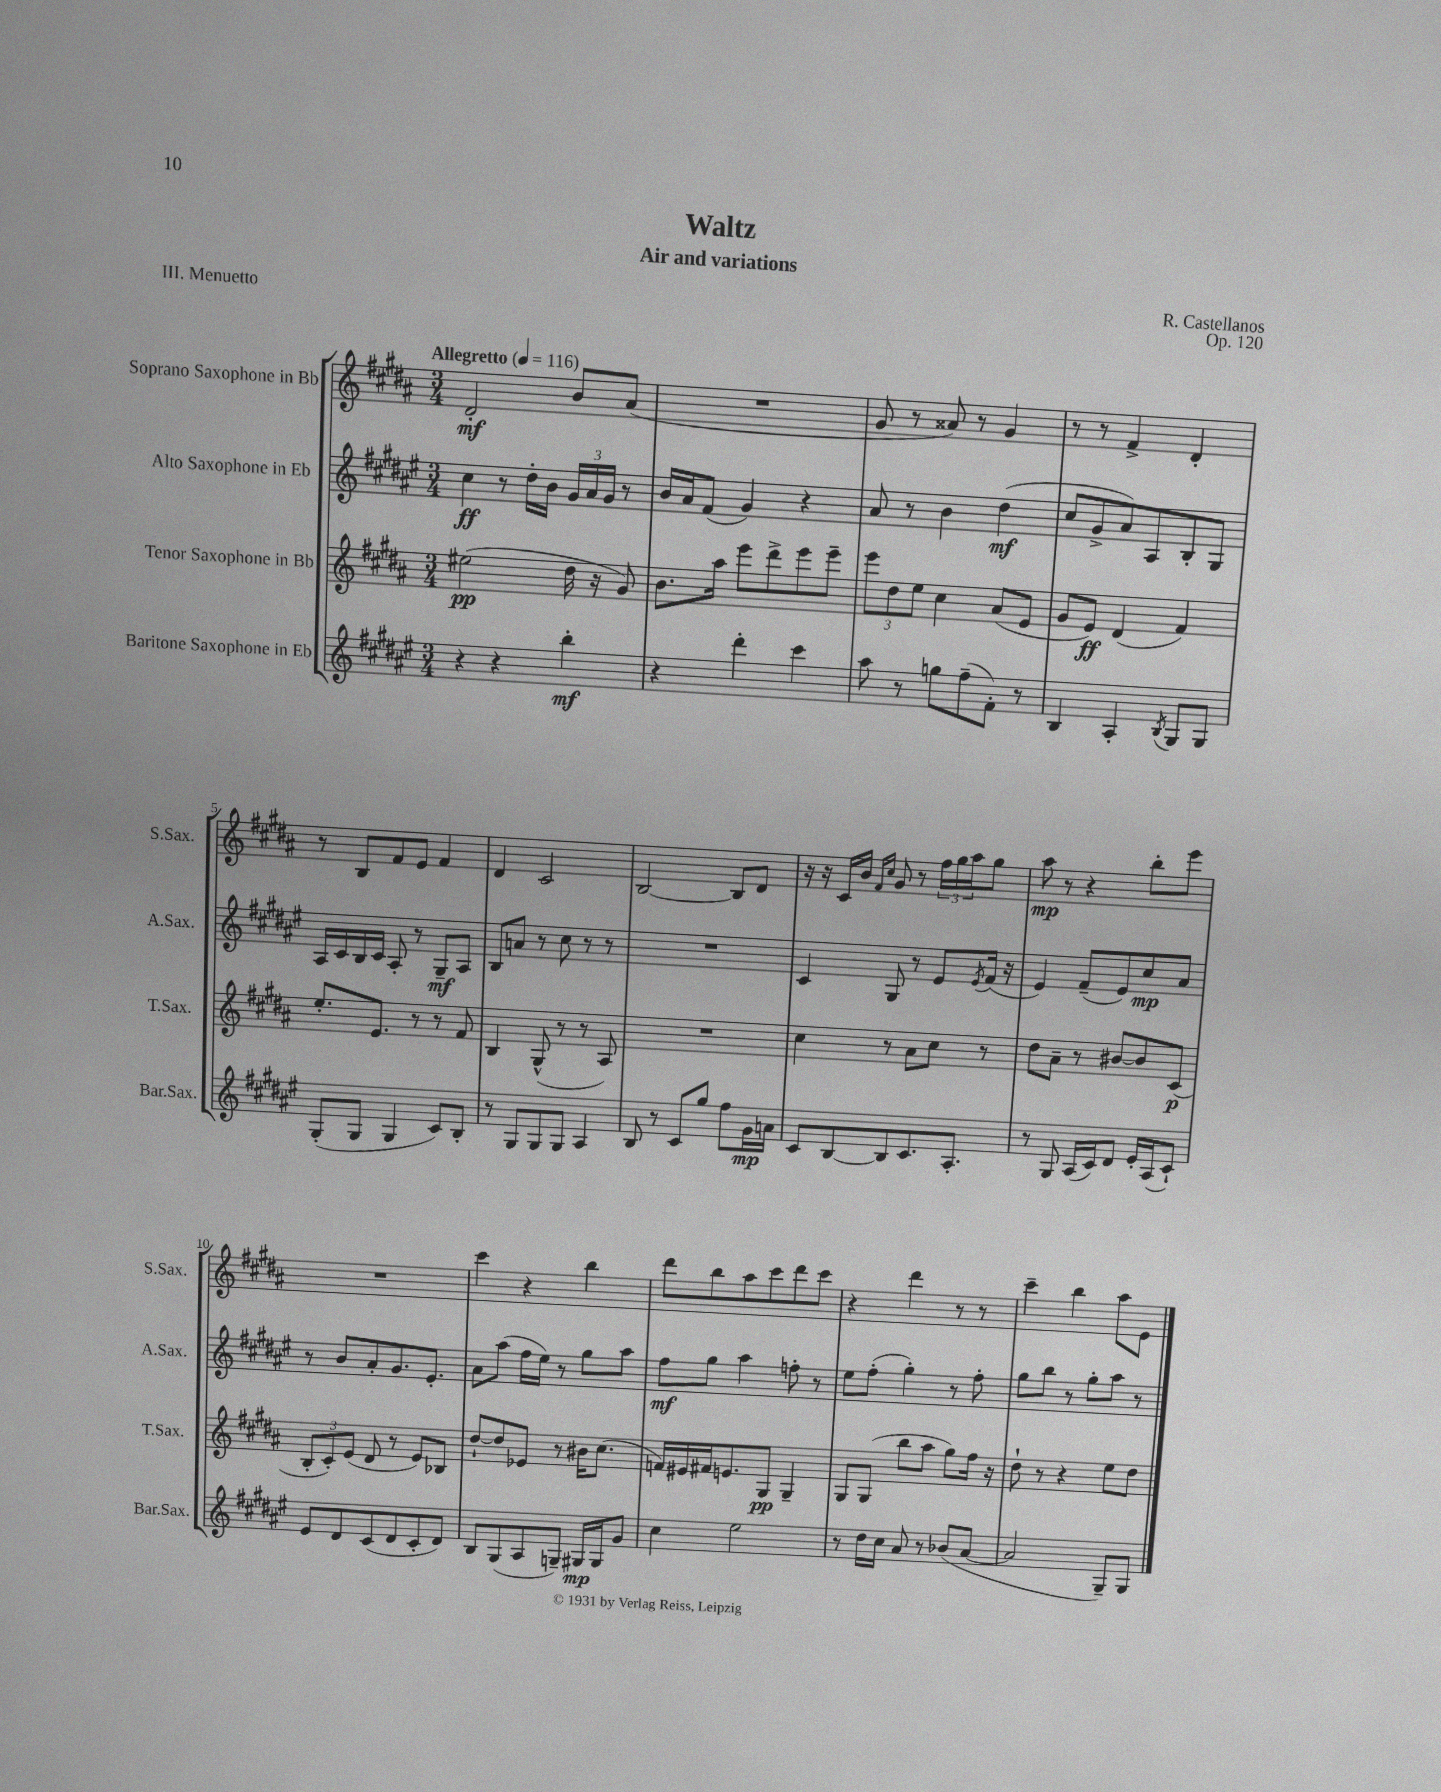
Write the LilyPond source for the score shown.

\header { title = "Waltz" composer = "R. Castellanos" subtitle = "Air and variations" opus = "Op. 120" piece = "III. Menuetto" }
<<
\new StaffGroup <<
\new Staff = "s0" \with { instrumentName = "Soprano Saxophone in Bb" shortInstrumentName = "S.Sax." } {
    \clef treble \key b \major \numericTimeSignature \time 3/4 \tempo "Allegretto" 4 = 116
    dis'2-.\mf b'8 ais'8( |
    R2. |
    gis'8 r8 aisis'8) r8 gis'4 |
    r8 r8 fis'4-> dis'4-. |
    r8 b8 fis'8 e'8 fis'4 |
    dis'4 cis'2 |
    b2~ b8 dis'8 |
    r16 r16 cis'16 b'16 \grace { fis'16 cis''16 } gis'8 r8 \tuplet 3/2 { fis''16 gis''16 ais''16 } gis''8 |
    ais''8\mp r8 r4 b''8-. e'''8 |
    R2. |
    cis'''4 r4 b''4 |
    dis'''8 b''8 ais''8 cis'''8 dis'''8 cis'''8 |
    r4 dis'''4 r8 r8 |
    cis'''4-- b''4 ais''8 e'8 \bar "|." |
}
\new Staff = "s1" \with { instrumentName = "Alto Saxophone in Eb" shortInstrumentName = "A.Sax." } {
    \clef treble \key fis \major \numericTimeSignature \time 3/4
    cis''4\ff r8 dis''16-. b'16 \tuplet 3/2 { gis'16 ais'16 gis'16 } r8 |
    b'16 ais'16 fis'8( gis'4) r4 |
    ais'8 r8 b'4 dis''4\mf( |
    cis''8 gis'8-> ais'8) ais8 b8-. gis8 |
    ais16 cis'16 b16 cis'16 ais8-. r8 gis8--\mf ais8 |
    b8 a'8 r8 cis''8 r8 r8 |
    R2. |
    cis'4 gis8 r8 eis'8 \acciaccatura { eis'8 } fis'16( r16 |
    eis'4) fis'8--( eis'8) cis''8\mp ais'8 |
    r8 b'8 ais'8-. gis'8. eis'8.-. |
    ais'8 ais''8( fis''16 eis''16) r8 gis''8 ais''8 |
    fis''8\mf gis''8 ais''4 f''8-. r8 |
    eis''8 fis''8-.( gis''4-.) r8 fis''8-. |
    gis''8 b''8 r8 gis''8-. ais''8 r8 \bar "|." |
}
\new Staff = "s2" \with { instrumentName = "Tenor Saxophone in Bb" shortInstrumentName = "T.Sax." } {
    \clef treble \key b \major \numericTimeSignature \time 3/4
    eis''2\pp( dis''16 r16 gis'8) |
    b'8. ais''16 e'''8 dis'''8-> e'''8 e'''8-- |
    \tuplet 3/2 { e'''8 dis''8 e''8 } cis''4 ais'8( e'8 |
    gis'8 e'8\ff) dis'4( fis'4) |
    e''8.-. e'8. r8 r8 fis'8 |
    b4 gis8-^( r8 r8 ais8) |
    R2. |
    cis''4 r8 ais'8 cis''8 r8 |
    dis''8 ais'8-- r8 bis'8~ bis'8 cis'8\p( |
    \tuplet 3/2 { b8-. cis'8-.) e'8( } dis'8 r8 e'8) bes8 |
    dis''8~-! dis''8 ees'8 r8 bis'16 cis''8.( |
    f'16) eis'16 fis'16 e'8. gis8\pp gis4-- |
    gis8 gis8( b''8 ais''8 gis''8) fis''16 r16 |
    dis''8-! r8 r4 e''8 dis''8 \bar "|." |
}
\new Staff = "s3" \with { instrumentName = "Baritone Saxophone in Eb" shortInstrumentName = "Bar.Sax." } {
    \clef treble \key fis \major \numericTimeSignature \time 3/4
    r4 r4 b''4-.\mf |
    r4 dis'''4-. cis'''4 |
    ais''8 r8 g''8 fis''8--( fis'8-.) r8 |
    b4 ais4-. \acciaccatura { b8 } gis8 gis8 |
    gis8-.( gis8 gis4 cis'8) b8-. |
    r8 gis8 gis8 gis8 ais4 |
    b8 r8 cis'8 gis''8 fis''8 gis'16\mp a'16 |
    cis'8 b8~ b8 cis'8. ais8.-. |
    r8 gis8 ais16( cis'16) dis'8 eis'16-. ais16( cis'8-!) |
    eis'8 dis'8 cis'8( dis'8 cis'8-. dis'8) |
    b8 gis8( ais8 g8--) gis16\mp gis16 gis'8 |
    cis''4 eis''2 |
    r8 dis''16 cis''16 ais'8 r8 bes'8( ais'8~ |
    ais'2 gis8--) gis8 \bar "|." |
}
>>
>>
